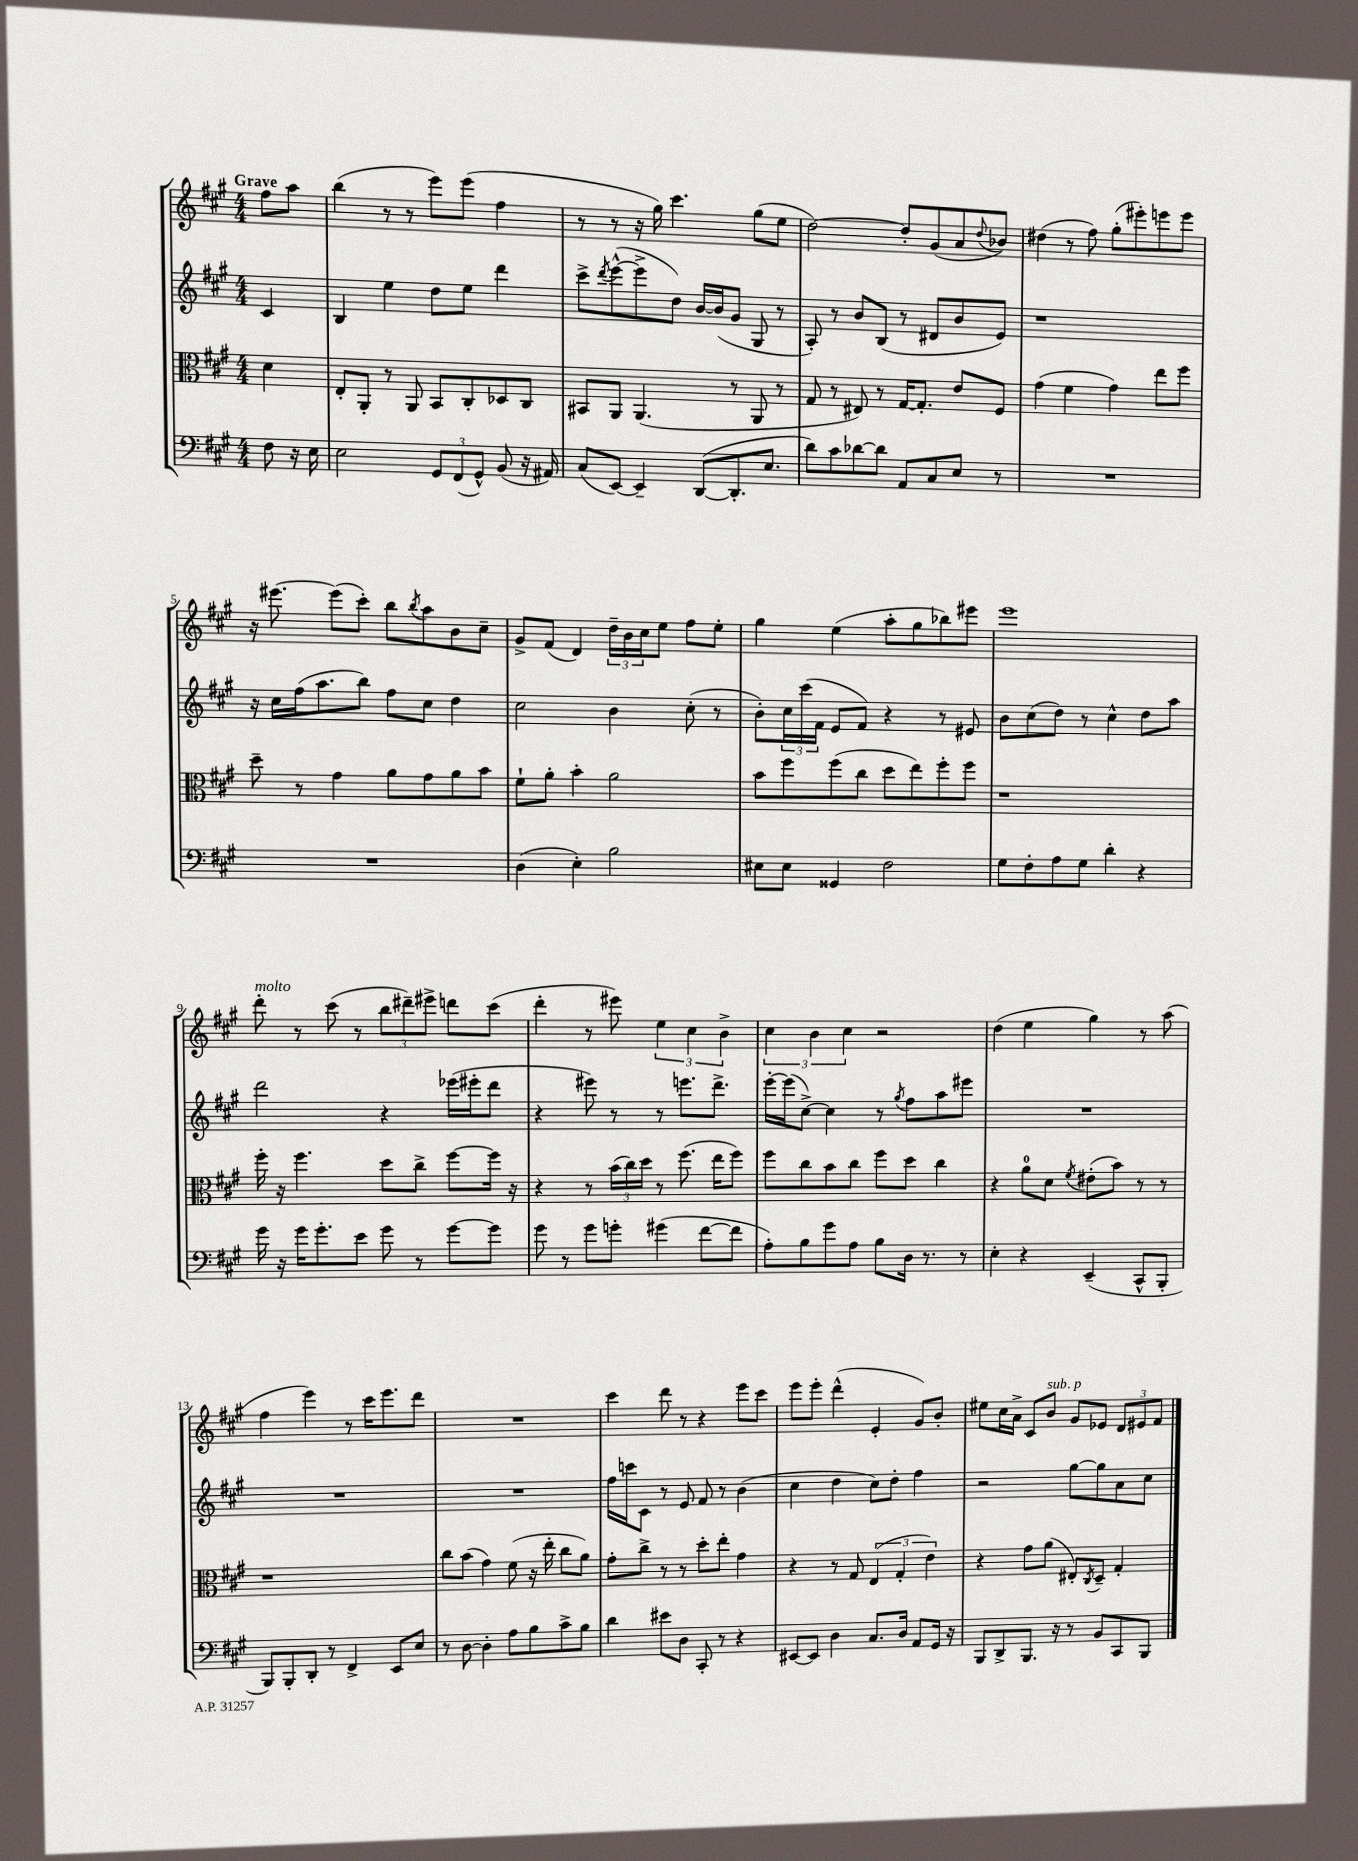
<<
\new StaffGroup <<
\new Staff = "s0" {
    \clef treble \key a \major \numericTimeSignature \time 4/4 \partial 4 \tempo "Grave"
    fis''8 a''8 |
    b''4( r8 r8 e'''8) e'''8( fis''4 |
    r8 r8 r16 gis''16) cis'''4. gis''8( e''8 |
    d''2~) d''8-. gis'8( a'8 \appoggiatura { d''8 } bes'8) |
    dis''4( r8 fis''8) gis''8-.( eis'''8-.) e'''8 e'''8 |
    r16 eis'''8.~ eis'''8( cis'''8-.) b''8 \acciaccatura { b''8 } a''8 b'8 cis''8-- |
    gis'8-> fis'8( d'4) \tuplet 3/2 { d''16-- b'16 cis''16 } e''8 fis''8 e''8-. |
    gis''4 e''4( a''8-. gis''8 bes''8) eis'''8 |
    e'''1 |
    d'''8-.^\markup { \italic "molto" } r8 cis'''8( r8 \tuplet 3/2 { b''8 dis'''8--) eis'''8-> } d'''8 cis'''8( |
    d'''4-. r8 eis'''8) \tuplet 3/2 { e''4 cis''4 b'4-> } |
    \tuplet 3/2 { cis''4 b'4 cis''4 } r2 |
    d''4( e''4 gis''4) r8 a''8( |
    fis''4 e'''4) r8 cis'''16 e'''8. d'''8 |
    R1 |
    cis'''4 d'''8 r8 r4 e'''8 cis'''8 |
    e'''8 e'''8-. d'''4-^( e'4-. gis'8) b'8-. |
    eis''8 cis''16 a'16-> cis'8 b'8^\markup { \italic "sub. p" } gis'8 ees'8 \tuplet 3/2 { d'8 eis'8 fis'8 } \bar "|." |
}
\new Staff = "s1" {
    \clef treble \key a \major \numericTimeSignature \time 4/4 \partial 4
    cis'4 |
    b4 e''4 d''8 e''8 d'''4 |
    cis'''8-> \acciaccatura { d'''8 } e'''8~-^( e'''8-> d''8) b'16~ b'16( gis'8 gis8 r8 |
    a8-.) r8 b'8 b8( r8 dis'8 b'8 e'8) |
    r1 |
    r16 cis''16 fis''16( a''8. b''8) fis''8 cis''8 d''4 |
    cis''2 b'4 cis''8-.( r8 |
    b'8-.) \tuplet 3/2 { cis''16 cis'''16( fis'16 } e'8 fis'8) r4 r8 eis'8 |
    b'8 cis''8( d''8) r8 cis''4-^ d''8 a''8 |
    d'''2 r4 ees'''16( eis'''16-. d'''8 |
    r4 eis'''8) r8 r8 e'''8. d'''8.-> |
    e'''16~-. e'''16( cis''8~->) cis''4 r8 \acciaccatura { gis''8 } fis''8 a''8 eis'''8 |
    R1 |
    R1 |
    R1 |
    fis''16 c'''16 cis'8 r8 e'8 fis'8 r8 b'4( |
    cis''4 d''4 cis''8) d''8-. fis''4 |
    r2 gis''8~ gis''8 a'8 cis''8 \bar "|." |
}
\new Staff = "s2" {
    \clef alto \key a \major \numericTimeSignature \time 4/4 \partial 4
    d'4 |
    e8-. a,8-. r8 a,8 b,8 cis8-. des8 cis8 |
    bis,8 a,8 a,4.( r8 a,8 r8 |
    gis8 r8 eis8) r8 gis16~ gis8.-. e'8 fis8 |
    gis'4( fis'4 gis'4) e''8 fis''8 |
    d''8-- r8 gis'4 a'8 gis'8 a'8 b'8 |
    fis'8-! a'8-. b'4-. a'2 |
    b'8 fis''8 fis''8( cis''8 d''8 e''8) fis''8-. fis''8 |
    r1 |
    fis''16-. r16 fis''4. d''8 cis''8-> fis''8~ fis''16 r16 |
    r4 r8 \tuplet 3/2 { b'16( cis''16) d''16 } r8 fis''8.( e''16 fis''8) |
    fis''8 cis''8 b'8 cis''8 fis''8 d''8 cis''4 |
    r4 a'8-0 d'8 \acciaccatura { fis'8 } eis'8-.( b'8) r8 r8 |
    r1 |
    cis''8 b'8( gis'4) fis'8( r16 e''16-. cis''8 a'8) |
    gis'8-. cis''8-> r8 r8 d''8-. e''8-. gis'4 |
    r4 r8 gis8 \tuplet 3/2 { e4( gis4-. e'4) } |
    r4 gis'8 a'8( eis8-.) \acciaccatura { cis8 } d8-- gis4-. \bar "|." |
}
\new Staff = "s3" {
    \clef bass \key a \major \numericTimeSignature \time 4/4 \partial 4
    fis8 r16 e16 |
    e2 \tuplet 3/2 { gis,8 fis,8( gis,8-^) } b,8( r16 ais,16) |
    cis8( e,8~) e,4-- d,8~( d,8.-. e8. |
    d'8) cis'8 des'8~ des'8 a,8 cis8 e8 r8 |
    R1 |
    R1 |
    d4( e4-.) b2 |
    eis8 eis8 gisis,4 fis2 |
    gis8 fis8-. a8 gis8 d'4-. r4 |
    gis'16 r16 gis'16 gis'8.-. e'8 gis'8 r8 gis'8~ gis'8 |
    gis'8 r8 gis'8 g'8-. gis'4( fis'8~ fis'8 |
    a8-.) b8 gis'8 a8 b8 d16 r8. r8 |
    e4-. r4 e,4--( cis,8-^ b,,8-. |
    b,,8) b,,8-. d,8-. r8 fis,4-> e,8 e8 |
    r8 d8~ d4-. a8 b8 cis'8-> b8 |
    d'4 eis'8 d8 cis,8-. r8 r4 |
    eis,8~ eis,8 d4 cis8. d16 a,8 gis,16 r16 |
    b,,8 d,8-> b,,8. r16 r8 b,8 cis,8 b,,8 \bar "|." |
}
>>
>>
